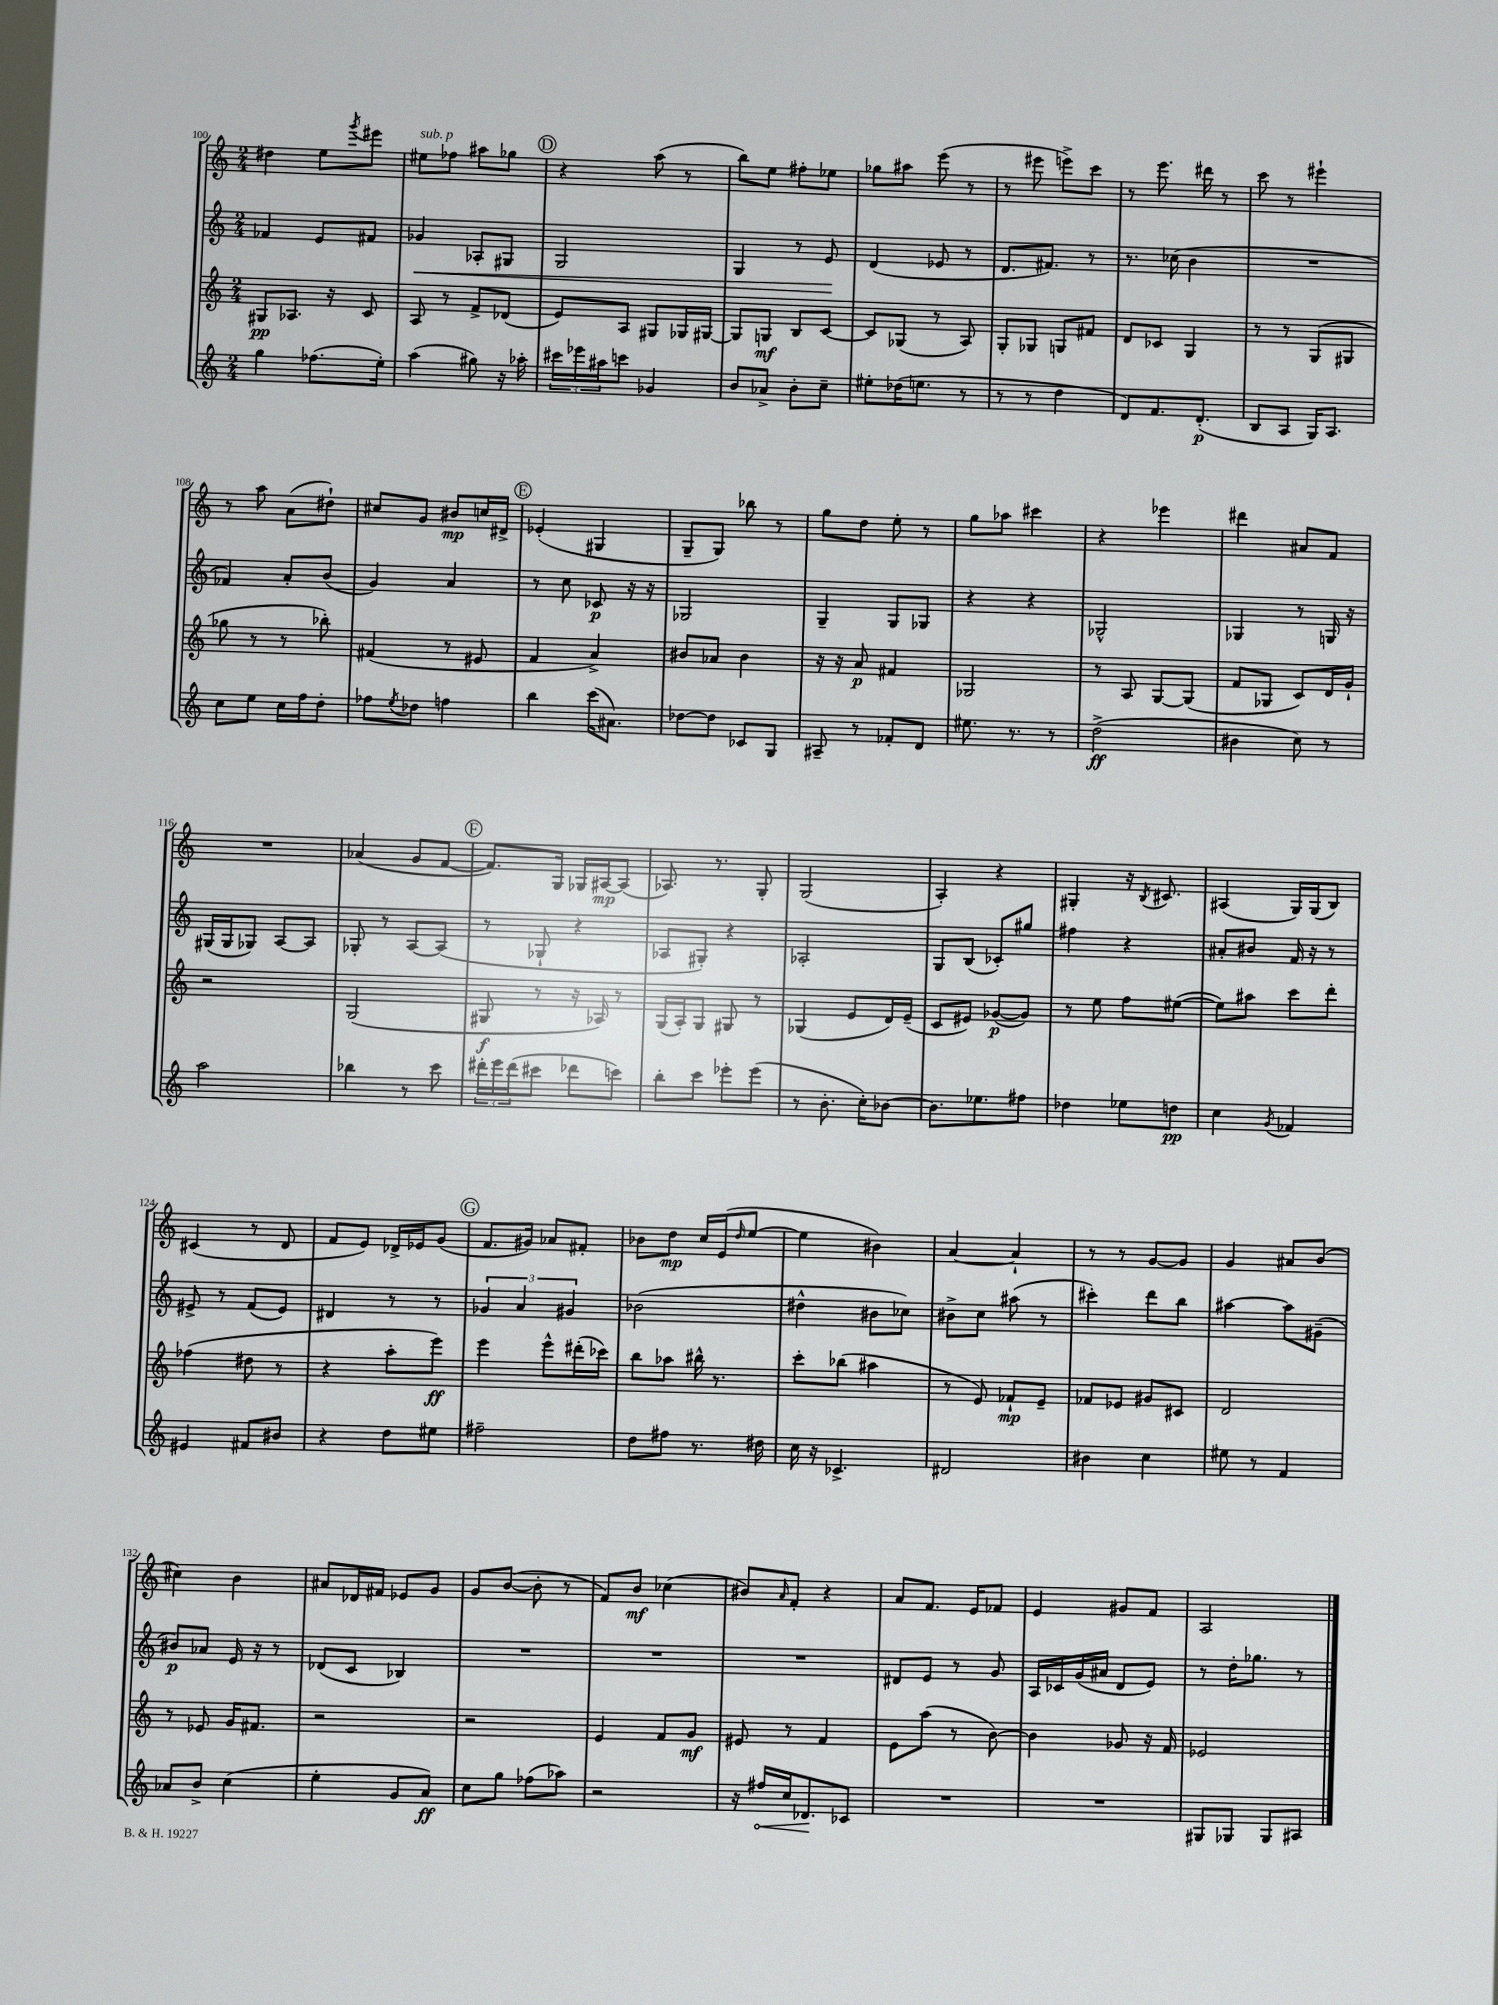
<<
\new StaffGroup <<
\new Staff = "s0" {
    \clef treble \key c \major \numericTimeSignature \time 2/4
    dis''4 e''8 \acciaccatura { g'''8 } eis'''8 |
    eis''8^\markup { \italic "sub. p" } fes''8 ais''8 ges''8 |
    \mark \markup { \circle "D" } r4 a''8( r8 |
    b''8) e''8 fis''8-. ees''8 |
    ges''8 ais''8 e'''8( r8 |
    r8 eis'''8 e'''8->) c'''8 |
    r8 e'''8. dis'''16 r8 |
    c'''8 r8 eis'''4-! |
    r8 a''8 a'8( dis''8-!) |
    cis''8 g'8 bis'8\mp c''16 dis'16-> |
    \mark \markup { \circle "E" } ees'4-.( gis4 |
    g8-- g8) bes''8 r8 |
    g''8 d''8 e''8-. r8 |
    g''8 aes''8 cis'''4 |
    r4 ees'''4 |
    dis'''4 ais'8 f'8 |
    R2 |
    aes'4( g'8 f'8~ |
    \mark \markup { \circle "F" } f'8.) g16 ges16 ais16~\mp ais8( |
    aes8.) r8. g8-. |
    g2( |
    a4-.) r4 |
    gis4-. r16 \acciaccatura { b8 } cis'8. |
    ais4( g16) g16( b8) |
    cis'4( r8 d'8 |
    f'8 e'8) des'16-> ees'16 g'8( |
    \mark \markup { \circle "G" } f'8. gis'16) aes'8 fis'8-. |
    bes'8 d''8\mp c''16 e'16( \grace { d''16 } e''8~ |
    e''4 bis'4) |
    a'4~ a'4-! |
    r8 r8 g'8~ g'8 |
    g'4 ais'8 b'8( |
    cis''4) b'4 |
    ais'8 des'16 fis'16 ees'8 g'8 |
    g'8 b'8~( b'8-. r8 |
    f'8) b'8\mf ces''4( |
    bis'8) \grace { a'16 } f'8-. r4 |
    a'8 f'8. e'16 fes'8 |
    e'4 gis'8 f'8 |
    a2 \bar "|." |
}
\new Staff = "s1" {
    \clef treble \key c \major \numericTimeSignature \time 2/4
    fes'4 e'8 fis'8 |
    ges'4\< aes8-. gis8 |
    \mark \markup { \circle "D" } g2 |
    g4 r8 e'8\! |
    d'4( ees'8 r8 |
    d'8. fis'8.) r8 |
    r8. ces''16( b'4 |
    R2 |
    fes'4) a'8-. b'8( |
    g'4) a'4 |
    \mark \markup { \circle "E" } r8 c''8 ces'8\p r16 r16 |
    ges2 |
    g4-- g8 ges8 |
    r4 r4 |
    ges2-^ |
    ges4 r8 g16 r16 |
    gis16( gis16 ges8) a8~ a8 |
    ges8-. r8 a8~ a8( |
    \mark \markup { \circle "F" } r8 ges8-! r4 |
    aes8 gis8-.) r4 |
    aes2-. |
    g8 b8( ces'8-.) gis''8 |
    fis''4 r4 |
    ais'8-. bis'8 f'16 r16 r8 |
    eis'8-> r8 f'8( eis'8) |
    dis'4 r8 r8 |
    \mark \markup { \circle "G" } \tuplet 3/2 { ges'4 a'4 gis'4 } |
    bes'2( |
    dis''4-^ bis'8 ces''8) |
    bis'8-> c''8 ais''8( r8 |
    cis'''4-.) d'''8 b''8 |
    ais''4~ ais''8 gis'8--( |
    bis'8\p) aes'8 e'16 r16 r8 |
    des'8( c'8 bes4) |
    R2 |
    R2 |
    R2 |
    dis'8 e'8 r8 g'8 |
    a16 ces'16 g'16( ais'16 d'8 e'8) |
    r8 d''16-. ges''8. r8 \bar "|." |
}
\new Staff = "s2" {
    \clef treble \key c \major \numericTimeSignature \time 2/4
    gis8\pp aes8. r16 c'8 |
    a8 r8 f'8-> des'8( |
    \mark \markup { \circle "D" } e'8) a8 gis8 ges16 gis16~ |
    gis8 g8\mf b8 c'8~ |
    c'8 ges8( r8 a8) |
    g8-. ges8 g8 fis'8 |
    d'8 ces'8 g4 |
    r8 r8 g8( gis8 |
    ges''8 r8 r8 bes''8-.) |
    fis'4( r8 eis'8 |
    \mark \markup { \circle "E" } f'4 a'4->) |
    bis'8 aes'8 bis'4 |
    r16 r16 a'8\p fis'4 |
    ges2 |
    r8 a8 g8~ g8( |
    f'8 ges8 c'8) d'16 g'16-! |
    r2 |
    g2( |
    \mark \markup { \circle "F" } gis8\f r8 r16 aes16) r8 |
    g16( a16-.) g8 gis8 r8 |
    ges4( e'8 d'16) e'16--( |
    c'8 eis'8) ges'8~\p( ges'8) |
    r8 e''8 f''8 eis''8~( |
    eis''8) ais''8 c'''8 d'''8-. |
    fes''4( dis''8 r8 |
    r4 a''8-. e'''8\ff) |
    \mark \markup { \circle "G" } e'''4 e'''8-^ dis'''16-.( ces'''16) |
    b''8 aes''8 bis''16-^ r8. |
    c'''8-. bes''8( ais''4 |
    r8 e'8) fes'8-!\mp e'8-- |
    fes'8 ees'8 gis'8 cis'8 |
    d'2 |
    r8 ees'8 g'16 fis'8. |
    r2 |
    r2 |
    e'4 f'8 g'8\mf |
    eis'8 r8 f'4 |
    e'8 a''8( r8 b'8~) |
    b'4 ges'8 r16 f'16 |
    ees'2 \bar "|." |
}
\new Staff = "s3" {
    \clef treble \key c \major \numericTimeSignature \time 2/4
    g''4 fes''8.( e''16-.) |
    a''4( gis''8) r16 aes''16-. |
    \mark \markup { \circle "D" } \tuplet 3/2 { cis'''16 ees'''16 ais''16 } c'''8 ges'4 |
    b'8 aes'8-> b'8-. c''8-- |
    eis''8-. des''16( e''8. r8 |
    r8 r8 d''4 |
    d'8) f'8. d'8.-.\p( |
    b8 a8 g16) a8. |
    c''8 e''8 c''16 f''16 d''8-. |
    fes''8 \acciaccatura { e''8 } des''8 f''4 |
    \mark \markup { \circle "E" } b''4 c'''16( ais'8.) |
    des''8~ des''8 ces'8 g8 |
    ais8-- r8 fes'8-. d'8 |
    eis''8. r8. r8 |
    d''2->\ff( |
    bis'4 c''8) r8 |
    a''2 |
    bes''4 r8 c'''8 |
    \mark \markup { \circle "F" } \tuplet 3/2 { dis'''16-. e'''16 dis'''16( } cis'''8 des'''8 c'''8) |
    b''8-. c'''8 ees'''8-. ees'''8( |
    r8 b'8.-. c''16-.) bes'8~ |
    bes'8. ees''8. fis''8 |
    des''4 ees''8 d''8\pp |
    c''4 \acciaccatura { g'8 } fes'4 |
    eis'4 fis'8 bis'8 |
    r4 d''8 eis''8 |
    \mark \markup { \circle "G" } fis''2-- |
    d''8 fis''8 r8. dis''16 |
    c''16 r16 ces'4.-> |
    dis'2 |
    bis'4 c''4 |
    eis''8 r8 f'4 |
    aes'8 b'8-> c''4( |
    e''4-. g'8 a'8\ff) |
    c''8 g''8 fes''8( aes''8) |
    r2 |
    r16 \once \override Hairpin.circled-tip = ##t fis''16\< c''16 des'8.\! ces'8 |
    R2 |
    R2 |
    gis8 ges8 ges8 ais8 \bar "|." |
}
>>
>>
\layout { \context { \Score currentBarNumber = #100 } }
